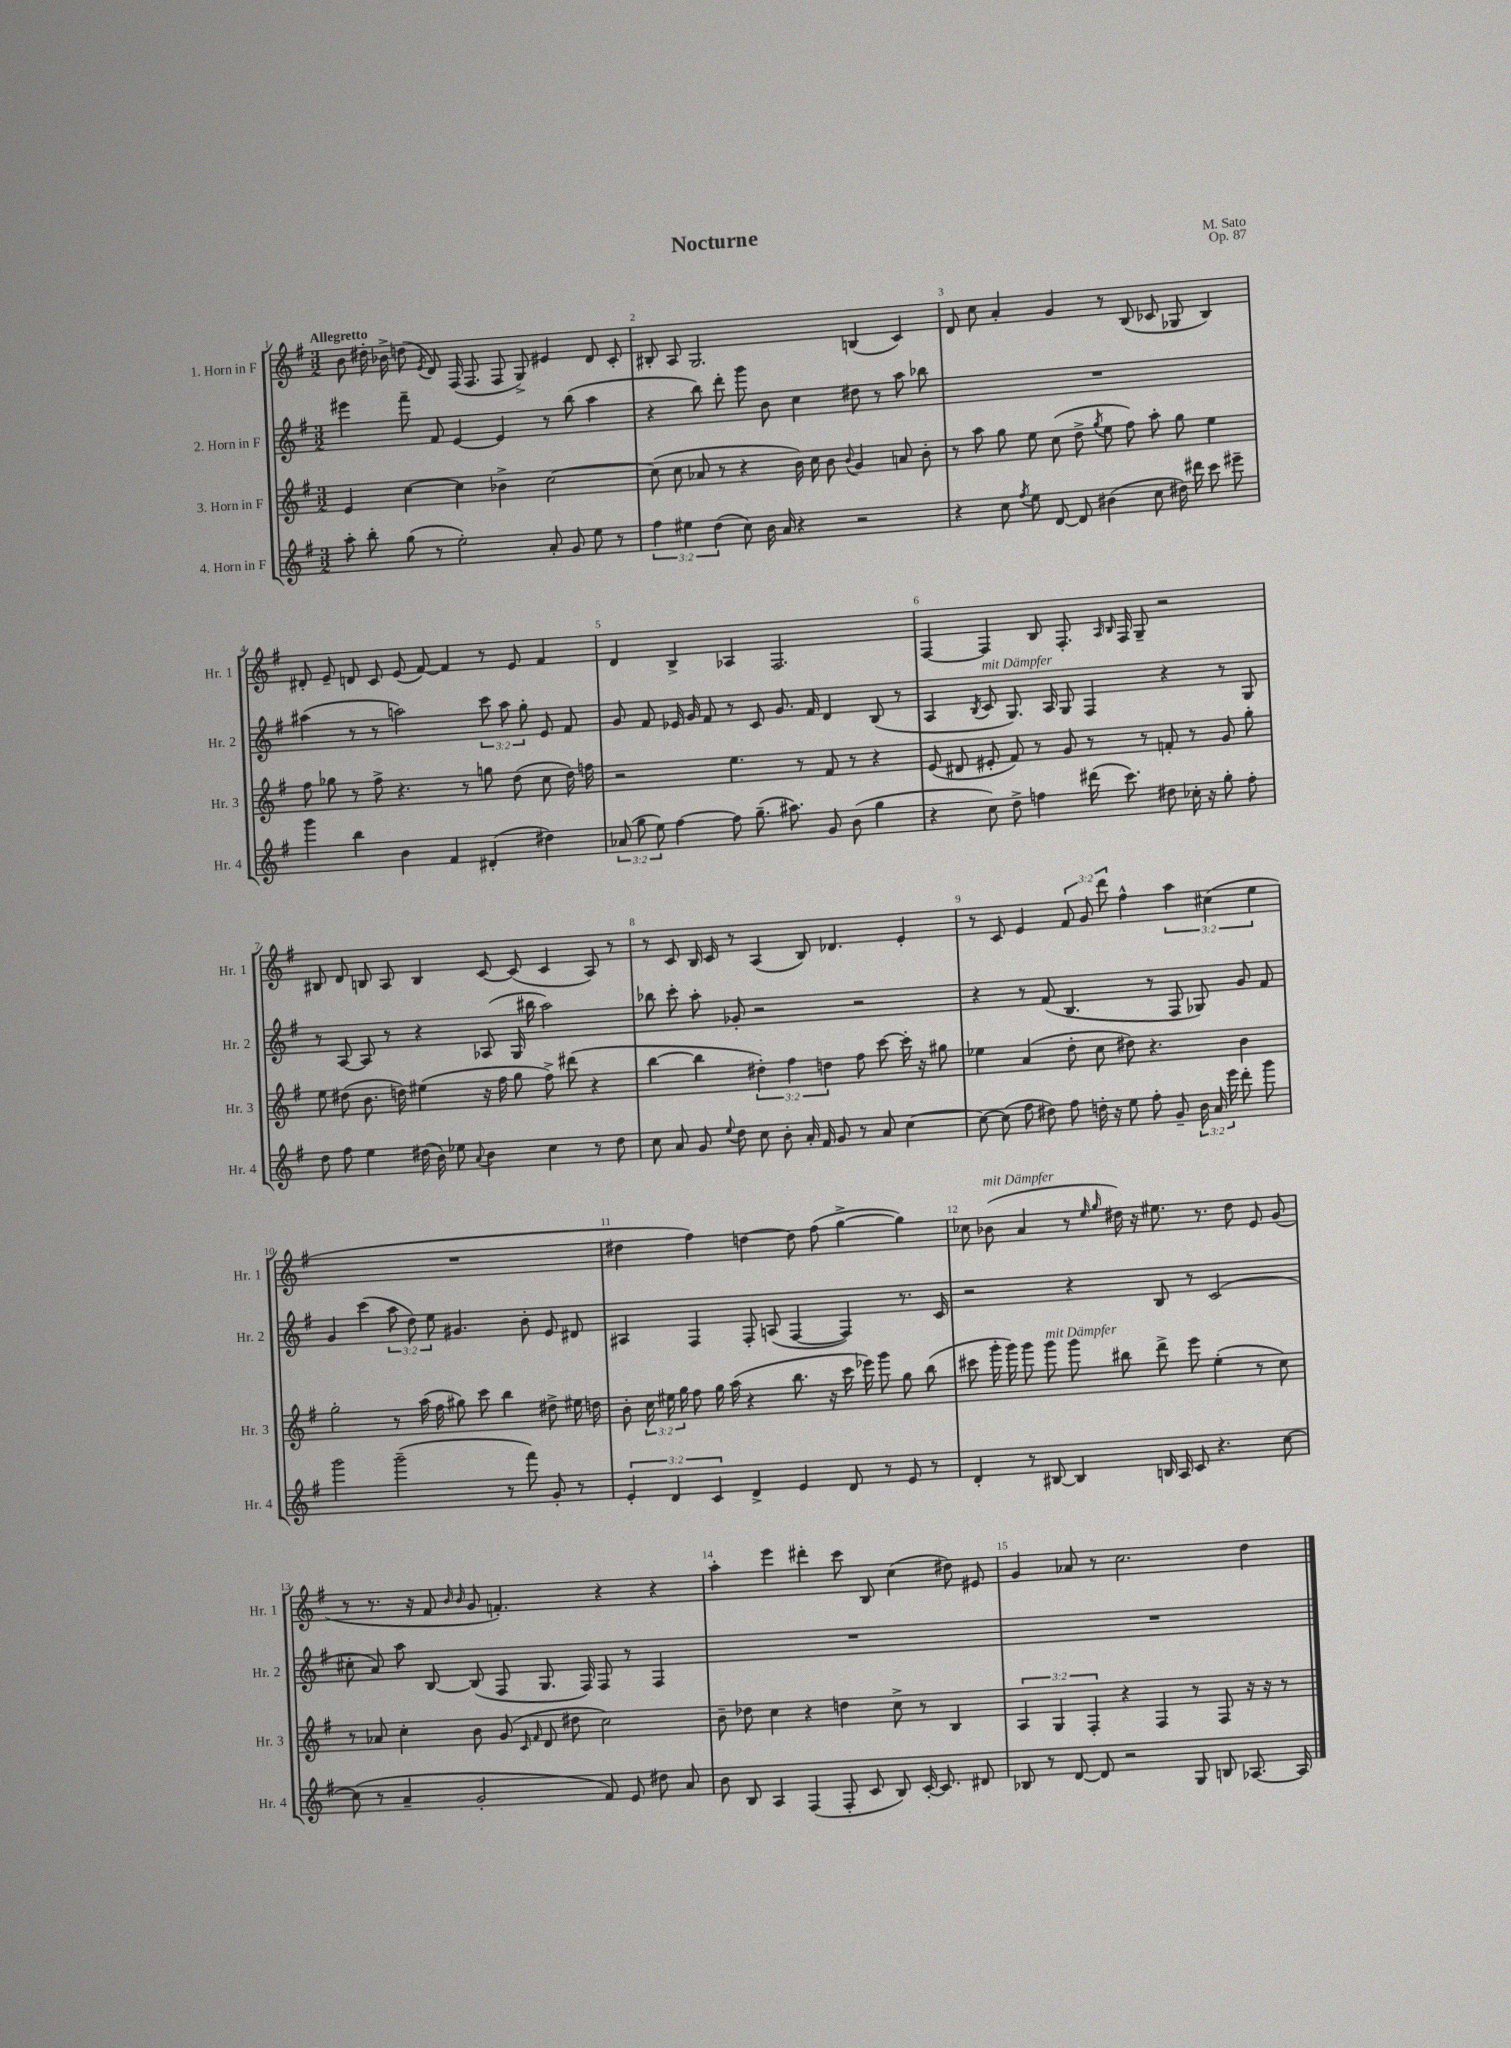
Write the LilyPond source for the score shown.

\header { title = "Nocturne" composer = "M. Sato" opus = "Op. 87" }
<<
\new StaffGroup <<
\new Staff = "s0" \with { instrumentName = "1. Horn in F" shortInstrumentName = "Hr. 1" } {
    \clef treble \key g \major \numericTimeSignature \time 3/2 \override Staff.TupletNumber.text = #tuplet-number::calc-fraction-text \tempo "Allegretto"
    \autoBeamOff b'8 dis''16-. bes'16-> d''8( \acciaccatura { e'8 } d'8) fis16( fis8. fis8 g8->) eis'4 d'8 c'8-. |
    bis8-. a8 g2. b4( c'4) |
    d'8 c''8 a'4-. g'4 r8 b8( ces'8 ges8 b4) |
    dis'8-. e'8-- d'8 c'8 e'8( fis'8~) fis'4 r8 e'8 fis'4 |
    d'4 b4-> aes4 fis2. |
    fis4~ fis4 b8 fis8.-. \grace { a16 b16 } fis16 g8-- r2 |
    bis8 d'8 b8 a8 b4 c'8~ c'8( c'4 a8) r8 |
    r8 c'8 b16 c'16 r8 a4( b8) des'4. e'4-. |
    r8 c'8 e'4 \tuplet 3/2 { fis'8 g'8 d'''8 } fis''4-^ \tuplet 3/2 { a''4 cis''4( e''4 } |
    R1. |
    dis''4 fis''4) d''4~ d''8 fis''8( g''4~-> g''4) |
    ces''8 bes'8^\markup { \italic "mit Dämpfer" }( a'4 r8 \grace { e''16 g''16 } dis''16) r16 eis''8. r8. dis''8 e'8 g'8( |
    r8 r8. r16 fis'8 \grace { b'16 b'16 } g'8 f'4.-.) r4 r4 |
    a''4-. e'''4 dis'''4-. c'''8 b8 c''4( dis''8) eis'8 |
    g'4 aes'8 r8 c''2. d''4 \bar "|." |
}
\new Staff = "s1" \with { instrumentName = "2. Horn in F" shortInstrumentName = "Hr. 2" } {
    \clef treble \key g \major \numericTimeSignature \time 3/2 \override Staff.TupletNumber.text = #tuplet-number::calc-fraction-text
    \autoBeamOff eis'''4 fis'''8-- fis'8 e'4~ e'4 r8 b''8( a''4 |
    r4 b''8) d'''8-. g'''8 b'8 c''4 dis''8 r8 a''8 bes''8 |
    R1. |
    ais''4( r8 r8 a''2) \tuplet 3/2 { c'''8 a''8 g''8-. } e'8 fis'8 |
    g'8 fis'8 ees'16 g'16 fis'8 r8 c'8 g'8. fis'16 d'4 b8( r8 |
    a4 \acciaccatura { b8 } c'8^\markup { \italic "mit Dämpfer" } g8.) a16 g8 fis4 r4 r8 g8 |
    r8 a8~ a8 r8 r4 aes8( g16 bis''16 a''2) |
    bes''8 c'''8-. a''8-. ges'8-. r2 r2 |
    r4 r8 fis'8( b4. r8 fis8 ges8) g'8 fis'8 |
    g'4 c'''4( \tuplet 3/2 { a''8 d''8) e''8 } gis'4. b'8-. e'8 dis'8 |
    ais4 fis4 fis8-. a8( fis4~ fis4) r8. c'16 |
    r2 r4 b8 r8 c'2( |
    cis''8-. a'8) a''8 b8~ b8( fis8 g8. fis16) fis8 r8 fis4 |
    R1. |
    R1. \bar "|." |
}
\new Staff = "s2" \with { instrumentName = "3. Horn in F" shortInstrumentName = "Hr. 3" } {
    \clef treble \key g \major \numericTimeSignature \time 3/2 \override Staff.TupletNumber.text = #tuplet-number::calc-fraction-text
    \autoBeamOff e'4 c''4~ c''4 bes'4-> c''2~ |
    c''8( c''8 aes'8 r8 r4 b'16) c''16 b'8 \appoggiatura { b'8 } g'4 a'8 b'8-. |
    r8 a''8 g''8 e''8 c''8( d''8-> \acciaccatura { g''8 } e''8 fis''8) a''8-. g''8 e''4 |
    fis''8 ges''8 r8 fis''8-> r4. r8 g''8 d''8( c''8 d''16) f''16 |
    r2 e''4. r8 fis'8 r8 r4 |
    e'8( dis'8 eis'8-. fis'8) r8 g'8 r8 r8 f'8-. r8 g'8 g''8-. |
    e''8 dis''8( b'8. d''16) eis''4( r16 fis''16 g''8 fis''8->) dis'''8( r4 |
    b''4~ b''4 \tuplet 3/2 { dis''4-.) fis''4 d''4 } fis''8 c'''8~ c'''16-. r16 gis''8 |
    ees''4 a'4( d''8-. c''8 dis''8) r4. b'4 |
    g''2-. r8 a''16( fis''16 gis''8) c'''8 b''4 dis''8-> eis''16 d''16 |
    b'8-. \tuplet 3/2 { c''16 eis''16 g''16 } fis''8 g''16 a''16( r4 b''8. r16 c'''16 ees'''16) g'''8 g''8 b''8( |
    cis'''8 g'''16-. g'''16) g'''8 g'''8^\markup { \italic "mit Dämpfer" } g'''8 bis''8 d'''8-> e'''8 e''4-.( r8 c''8) |
    r8 aes'8 c''4-. b'8 g'8( \grace { c'16 fis'16 } d'8 dis''8 c''2) |
    b'8-- des''8 c''4 r4 d''4 c''8-> r8 b4 |
    \tuplet 3/2 { a4 g4 fis4-. } r4 fis4 r8 fis8 r16 r16 r8 \bar "|." |
}
\new Staff = "s3" \with { instrumentName = "4. Horn in F" shortInstrumentName = "Hr. 4" } {
    \clef treble \key g \major \numericTimeSignature \time 3/2 \override Staff.TupletNumber.text = #tuplet-number::calc-fraction-text
    \autoBeamOff a''8-. b''8-. g''8( r8 e''2-.) a'8-. g'8 e''8 r8 |
    \tuplet 3/2 { fis''4 eis''4 d''4( } c''8) b'16 a'16 r4 r2 |
    r4 c''8 \acciaccatura { fis''8 } e''8 d'8~ d'8 bis'4( c''8 dis''16) dis'''16 c'''8 eis'''8-- |
    g'''4 b''4 b'4 fis'4 dis'4-.( dis''4) |
    \tuplet 3/2 { aes'8( g''8 e''8) } fis''4~ fis''8 g''8.--( ais''8.) g'8 b'8( g''4 |
    r4 c''8) d''8-> f''4 dis'''16( c'''8.) dis''8 ces''16-. r16 g''8-. f''8-. |
    d''8 fis''8 e''4 dis''16( b'16) ees''8 \appoggiatura { a'8 } b'4 c''4 r8 dis''8 |
    c''8 a'8 g'8 \appoggiatura { e''8 } d''8 c''8 b'8-. a'16-. fis'16 g'8 r8 a'8 c''4~ |
    c''8~ c''8( fis''8 dis''8) fis''8 d''16-. r16 e''8 fis''8-. g'8-- \tuplet 3/2 { b'16 a'16 e'''16 } d'''8-. g'''8 |
    g'''2 g'''2--( r8 fis'''8) g'8-. r8 |
    \tuplet 3/2 { e'4-. d'4 c'4 } d'4-> e'4 d'8 r8 e'8 r8 |
    d'4-. r8 bis8~ bis4 b16 a16 c'8 r4. c''8~ |
    c''8( r8 a'4-- g'2-. fis'8) e'8 dis''8 a'8 |
    b'8 b8 a4 fis4( fis8-. c'8 b8) c'16~-. c'8. dis'8 |
    bes8 r8 d'8~ d'8 r2 g8 b8 aes8.~ aes16 \bar "|." |
}
>>
>>
\layout { \context { \Score \override BarNumber.break-visibility = ##(#f #t #t) barNumberVisibility = #all-bar-numbers-visible } }
